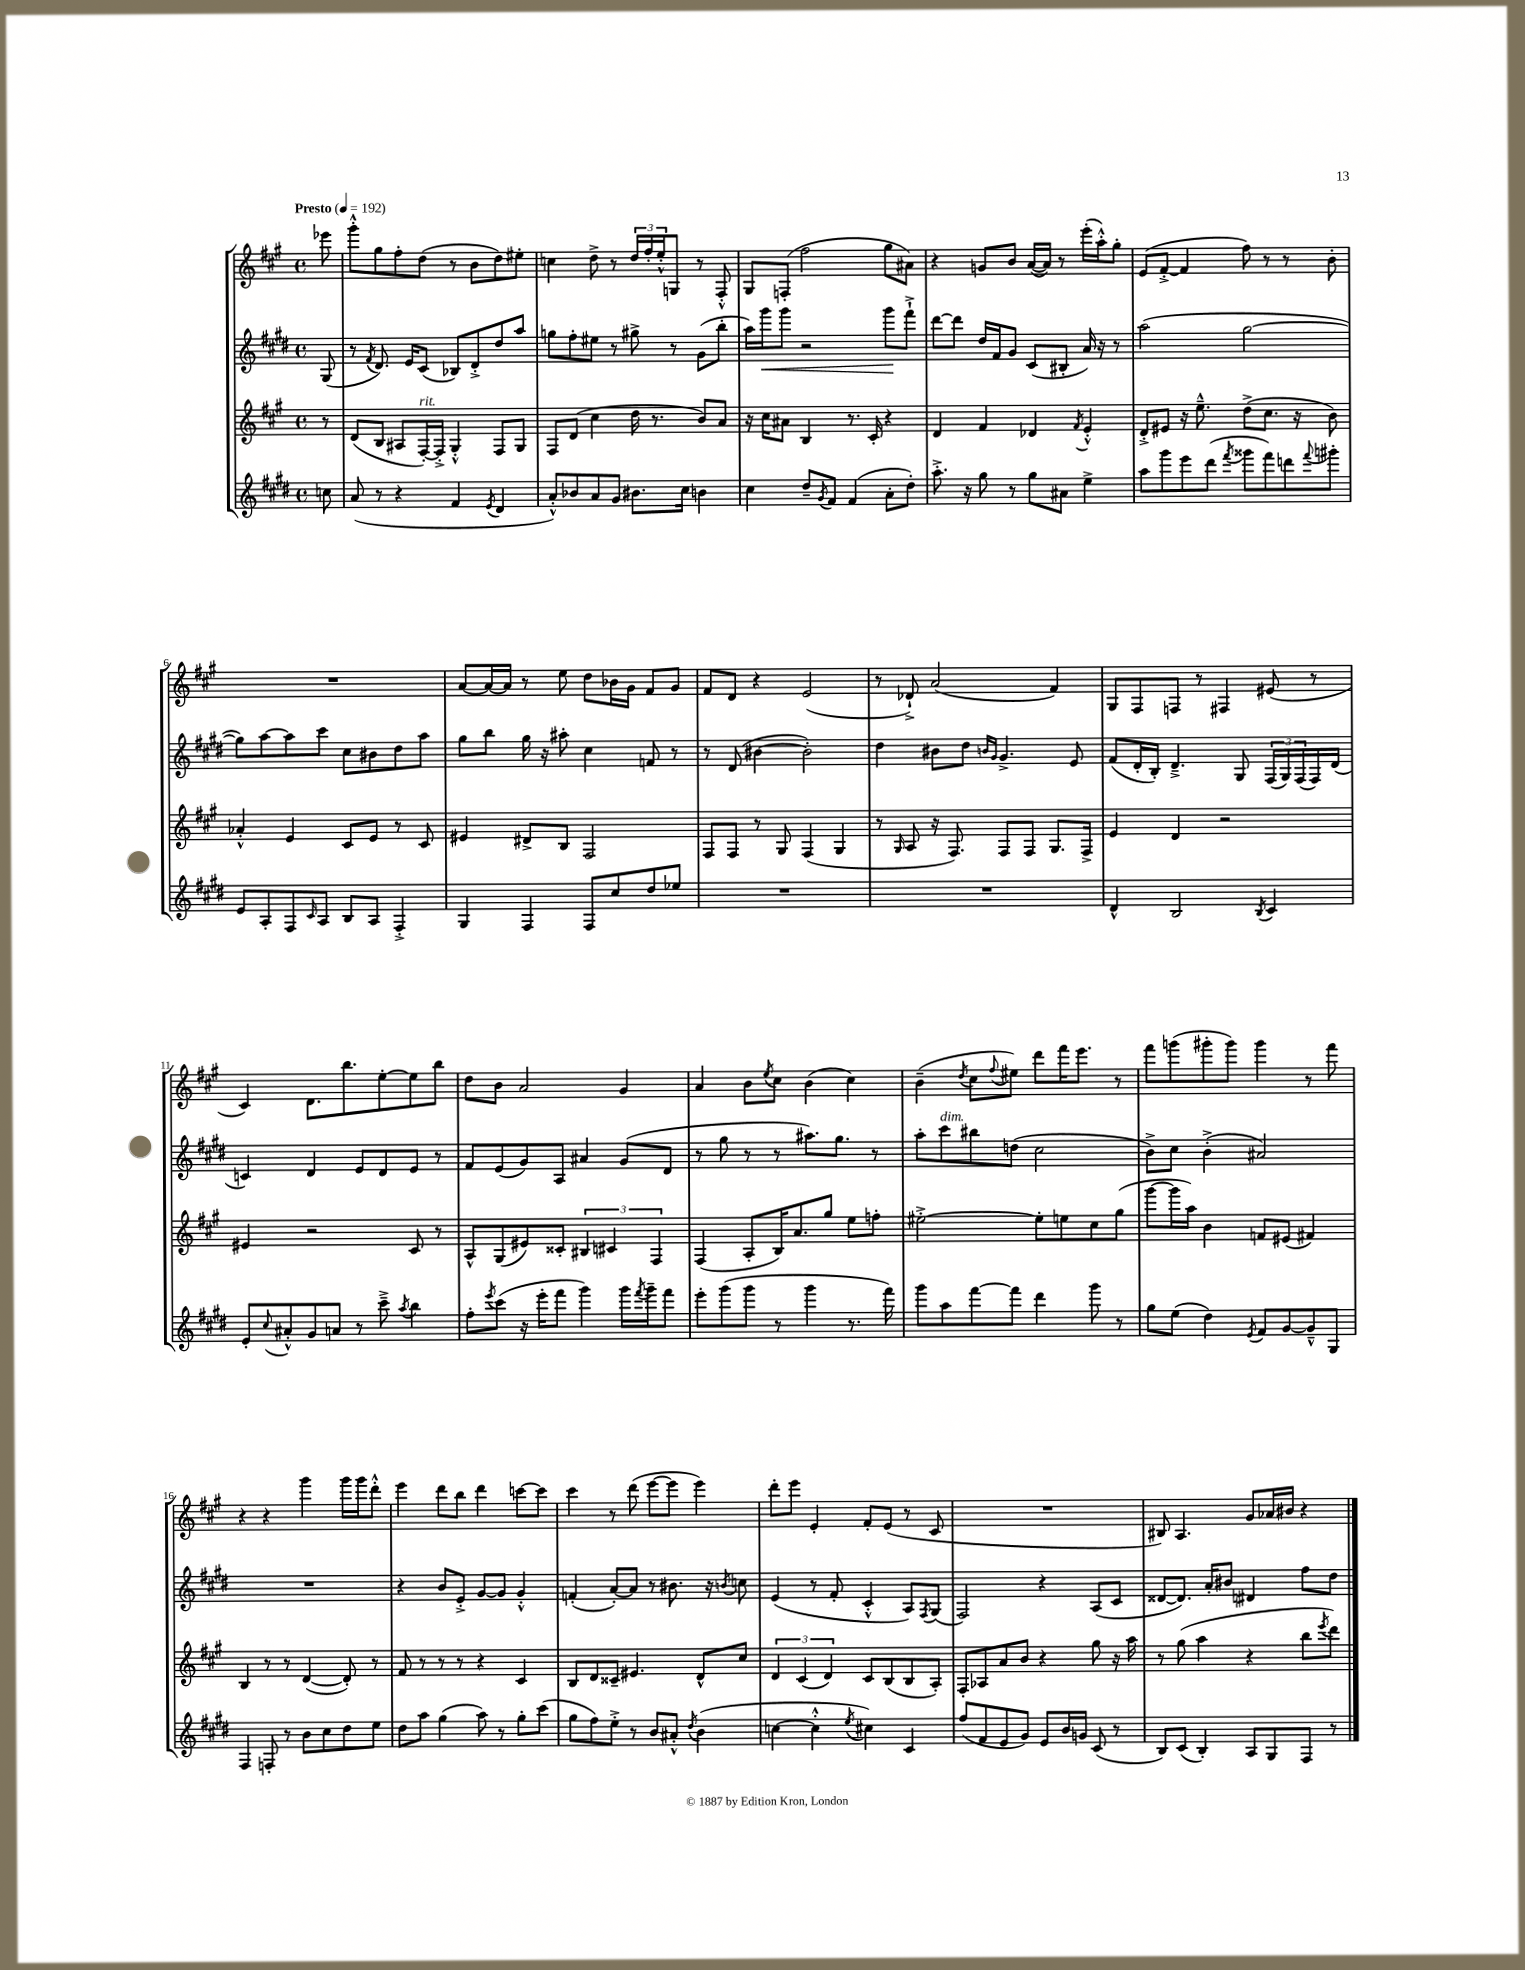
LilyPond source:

<<
\new StaffGroup <<
\new Staff = "s0" {
    \clef treble \key a \major \defaultTimeSignature \time 4/4 \partial 8 \tempo "Presto" 4 = 192
    ees'''8 |
    gis'''8-.-^ gis''8 fis''8-. d''8( r8 b'8 d''8) eis''8-. |
    c''4 d''8-> r8 \tuplet 3/2 { d''16 fis''16-. e''16-.-^ } g8 r8 fis8-.-^ |
    gis8 f8-.( fis''2 gis''8 ais'8) |
    r4 g'8 b'8 a'16~( a'16) r8 e'''16-.( a''16-.-^) gis''8-. |
    e'8( fis'8~-.-> fis'4 fis''8) r8 r8 b'8-. |
    R1 |
    a'8~ a'16~ a'16 r8 e''8 d''8 bes'16 gis'16 fis'8 gis'8 |
    fis'8 d'8 r4 e'2( |
    r8 des'8-!->) a'2( fis'4) |
    gis8 fis8 f8 r8 fis4 eis'8( r8 |
    cis'4) d'8. b''8. e''8~-. e''8 b''8 |
    d''8 b'8 a'2 gis'4 |
    a'4 b'8 \acciaccatura { e''8 } cis''8 b'4( cis''4) |
    b'4--( \acciaccatura { d''8 } cis''8 \appoggiatura { fis''8 } eis''8) d'''8 fis'''16 e'''8. r8 |
    fis'''8 g'''8( gis'''8-. gis'''8) gis'''4 r8 fis'''8 |
    r4 r4 gis'''4 gis'''16 gis'''16 d'''8-.-^ |
    e'''4 d'''8 b''8 d'''4 c'''8~ c'''8 |
    cis'''4 r8 d'''8( e'''8~ e'''8 e'''4) |
    d'''8-. e'''8 e'4-. fis'8-. e'8( r8 cis'8 |
    R1 |
    bis8) a4. gis'8 aes'16 bis'16 r4 \bar "|." |
}
\new Staff = "s1" {
    \clef treble \key e \major \defaultTimeSignature \time 4/4 \partial 8
    gis8( |
    r8 \acciaccatura { fis'8 } dis'8.) e'16 cis'8( bes8) dis'8-.-> dis''8 a''8 |
    g''8 fis''8-. eis''8 r8 gis''8-> r8 gis'8( b''8-. |
    a''16) gis'''16\< gis'''8 r2 gis'''8\! fis'''8-!-> |
    dis'''8~ dis'''8 dis''16 fis'16 gis'8 cis'8( bis8-. a'16) r16 r8 |
    a''2( gis''2~ |
    gis''8) a''8~ a''8 cis'''8 cis''8 bis'8 dis''8 a''8 |
    gis''8 b''8 gis''16 r16 ais''8-. cis''4 f'8 r8 |
    r8 dis'8( bis'4~ bis'2-.) |
    dis''4 bis'8 dis''8 \grace { b'16 gis'16 } gis'4.-> e'8 |
    fis'8( dis'16-. b16-.) dis'4.---> gis8 \tuplet 3/2 { fis16( gis16) fis16( } fis16) dis'16( |
    c'4) dis'4 e'8 dis'8 e'8 r8 |
    fis'8 e'8( gis'8) a8 ais'4 gis'8( dis'8 |
    r8 gis''8 r8 r8 ais''8.) gis''8. r8 |
    a''8-. cis'''8^\markup { \italic "dim." } bis''8 d''8( cis''2 |
    b'8->) cis''8 b'4-.->( ais'2) |
    R1 |
    r4 b'8 e'8-.-> gis'8~ gis'8 gis'4-.-^ |
    f'4-.( a'8~-.) a'8 r8 bis'8. r16 \acciaccatura { b'8 } c''8 |
    e'4( r8 fis'8-. cis'4-.-^ a8) \acciaccatura { fis8 } gis8( |
    fis2) r4 a8( cis'8 |
    disis'8~ disis'8.) a'16-. bis'8 dis'4 fis''8 dis''8 \bar "|." |
}
\new Staff = "s2" {
    \clef treble \key a \major \defaultTimeSignature \time 4/4 \partial 8
    r8 |
    d'8( b8 ais8 fis16~-.^\markup { \italic "rit." }) fis16-.-> gis4-.-^ fis8 gis8 |
    fis8 d'8( cis''4 d''16 r8. b'8) a'8 |
    r16 cis''16 ais'8 b4 r8. cis'16-. r4 |
    d'4 fis'4 des'4 \acciaccatura { fis'8 } e'4-.-^ |
    d'8-.-> eis'8 r16 e''8.---^ d''8->( cis''8. r16 b'8) |
    aes'4-.-^ e'4 cis'8 e'8 r8 cis'8 |
    eis'4 dis'8-> b8 fis2 |
    fis8 fis8 r8 gis8 fis4( gis4 |
    r8 \grace { gis16 } a8 r16 fis8.) fis8 fis8 gis8. fis16-> |
    e'4 d'4 r2 |
    eis'4 r2 cis'8 r8 |
    a8-^ gis8( eis'8) cisis'8-. \tuplet 3/2 { bis4 cis'4 fis4 } |
    fis4( a8-. b16) a'8. gis''8 e''8 f''8-. |
    eis''2~-.-> eis''8-. e''8 cis''8 gis''8( |
    gis'''8~ gis'''16 a''16) b'4 f'8 eis'8( fis'4) |
    b4 r8 r8 d'4~( d'8-.) r8 |
    fis'8 r8 r8 r8 r4 cis'4 |
    b8 d'8 cisis'8-- eis'4. d'8-^ cis''8 |
    \tuplet 3/2 { d'4 cis'4( d'4) } cis'8 b8( b8 a8-.) |
    fis8-. aes8 a'8 b'8 r4 gis''8 r16 a''16 |
    r8 gis''8( a''4 r4 b''8 \acciaccatura { e'''8 } d'''8) \bar "|." |
}
\new Staff = "s3" {
    \clef treble \key e \major \defaultTimeSignature \time 4/4 \partial 8
    c''8 |
    a'8( r8 r4 fis'4 \acciaccatura { e'8 } dis'4 |
    a'8-.-^) bes'8 a'8 gis'8 bis'8. cis''16 b'4 |
    cis''4 dis''8-- \acciaccatura { gis'8 } fis'8 fis'4( a'8-. dis''8-.) |
    a''8.-.-> r16 gis''8 r8 gis''8 ais'8 e''4-> |
    a''8 gis'''8 e'''8 dis'''8( \acciaccatura { fis'''8 } gisis'''8 fis'''8) d'''8 \appoggiatura { fis'''8 } gis'''8-. |
    e'8 a8-. fis8 \grace { cis'16 } a8 b8 a8 fis4-.-> |
    gis4 fis4 fis8 cis''8 dis''8 ees''8 |
    R1 |
    R1 |
    dis'4-^ b2 \acciaccatura { b8 } cis'4 |
    e'8-. \appoggiatura { cis''8 } ais'8-.-^ gis'8 a'8 r8 cis'''8---> \acciaccatura { a''8 } b''4 |
    fis''8-. \acciaccatura { e'''8 } cis'''8( r16 e'''16-. fis'''8 gis'''4) gis'''16 \acciaccatura { fis'''8 } gis'''16-- fis'''8 |
    e'''8-. gis'''8( gis'''8 r8 gis'''4 r8. fis'''16) |
    gis'''8 a''8 fis'''8~ fis'''8 dis'''4 gis'''8 r8 |
    gis''8 e''8( dis''4) \acciaccatura { e'8 } fis'8 gis'8~ gis'8---^ gis8 |
    fis4 f8-. r8 b'8 cis''8 dis''8 e''8 |
    dis''8 a''8 gis''4( a''8) r8 gis''8-. cis'''8( |
    gis''8 fis''8) e''8-.-> r8 b'8 ais'8-.-^ \acciaccatura { dis''8 } b'4( |
    c''4~ c''4-.-^ \acciaccatura { e''8 } cis''4) cis'4 |
    fis''8( fis'8 e'8 gis'8) e'8 b'16 g'16 cis'8( r8 |
    b8) cis'8( b4-.) a8 gis8 fis8 r8 \bar "|." |
}
>>
>>
